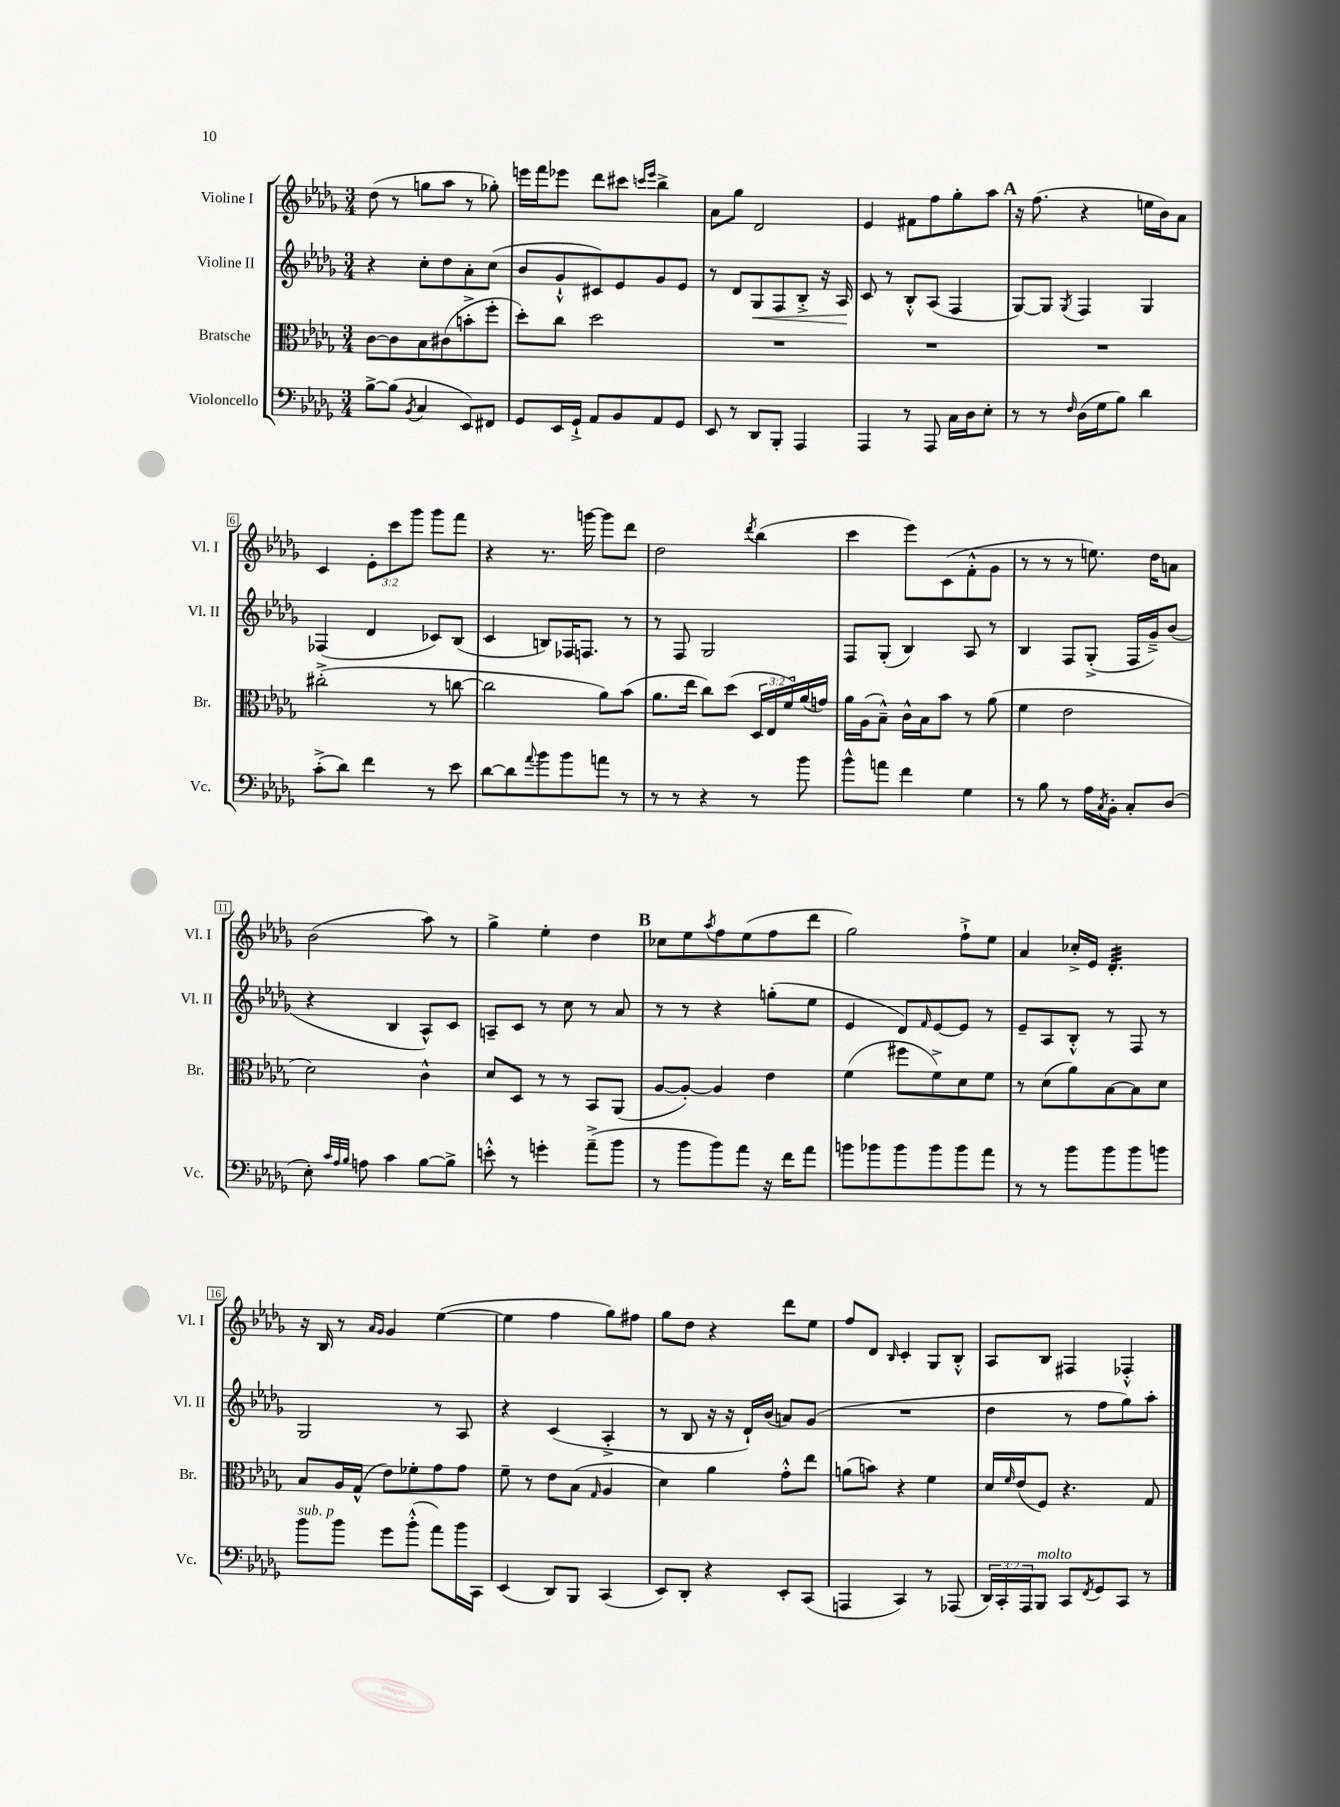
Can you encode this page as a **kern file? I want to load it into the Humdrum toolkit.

**kern	**kern	**kern	**kern
*staff4	*staff3	*staff2	*staff1
*clefF4	*clefC3	*clefG2	*clefG2
*k[b-e-a-d-g-]	*k[b-e-a-d-g-]	*k[b-e-a-d-g-]	*k[b-e-a-d-g-]
*M3/4	*M3/4	*M3/4	*M3/4
[8B-^	[8c	4r	(8dd-
(8B-]	8c]	.	8r
8qBB-	.	.	.
4C	8B-	8cc'	8gg
.	(8c#	8dd-	8aa-
8EE-)	8b'^	8a-'	8r
8FF#	8ff'	(8cc	8gg-')
=	=	=	=
8GG-	8dd-')	8b-	16eee
.	.	.	16fff
16EE-	8cc	8g-`^^	8eee-
16GG-`^	.	.	.
8AA-	2dd-	8c#)	8ddd-
8BB-	.	8e-	8ccc#
.	.	.	16qqccc
.	.	.	16qqeee-
8AA-	.	8g-	4bb-^
8GG-	.	8e-	.
=	=	=	=
8EE-	2.r	8r	8a-
8r	.	8d-	8gg-
8DD-	.	8G-	2d-
8BBB-'	.	8F	.
4AAA-	.	8B-'^	.
.	.	16r	.
.	.	16A-	.
=	=	=	=
4AAA-	2.r	8c	4e-
.	.	8r	.
8r	.	8B-'^^	8f#
8AAA-	.	(8A-	8ff
16C	.	4F	8gg-'
16D-	.	.	.
8E-'	.	.	8aa-
=	=	=	=
8r	2.r	[8G-)	16r
.	.	.	(8.ff
8r	.	8G-]	.
16qqF	.	8qG-	.
(16D-	.	4F	4r
16G-	.	.	.
8B-)	.	.	.
4d-	.	4G-	16ee
.	.	.	16b-)
.	.	.	8a-
=	=	=	=
(8c'^	(2cc#'^	(4F-	4c
8d-)	.	.	.
4f	.	4d-	12e-'
.	.	.	12ccc
.	.	.	12ggg-
8r	8r	8c-)	8ggg-
8e-	[8cc	(8B-	8fff
=	=	=	=
[8d-	2cc]	4c	4r
8d-]	.	.	.
8qqa-	.	.	.
8b-	.	8B)	8.r
8b-	.	16F-	.
.	.	8.F	[16ggg
8a	8a-)	.	8ggg]
8r	(8b-	8r	8ddd-
=	=	=	=
8r	8.a-	8r	2dd-
8r	.	8F	.
.	16ee-	.	.
4r	8cc)	2G-	.
.	(8dd-	.	.
.	.	.	8qddd-
8r	24D-	.	(4bb-
.	24E-	.	.
.	24f)	.	.
8b-	(16a-	.	.
.	16g)	.	.
=	=	=	=
8b-^^	16a-	8F	4ccc
.	(16A-	.	.
8a	8B-~^^)	(8G-'	.
4f	16c^^	4B-)	8eee-)
.	16B-	.	.
.	8b-	.	(8c
4G-	8r	8A-	8f'^^
.	(8a-	8r	8g-
=	=	=	=
8r	4f	4B-	8r
8B-	.	.	8r
8r	2e-	8F	8r
16A-	.	(8G-'^	8.ee)
8qC	.	.	.
16BB-'	.	.	.
8C'	.	16F	.
.	.	16g-~^)	16dd-
(8D-	.	(8b-	8a
=	=	=	=
8E-')	2d-)	4r	(2b-
32qqc	.	.	.
32qqA-	.	.	.
32qqB-	.	.	.
8A	.	.	.
4c	.	4B-	.
[8B-	4c^^	8A-^^)	8aa-)
8B-^]	.	8c	8r
=	=	=	=
8e'^^	8d-	8A~	4gg-^
8r	8D-	8c	.
4g'	8r	8r	4ee-'
.	8r	8cc	.
(8a-~^	8BB-	8r	4dd-
8b-	(8AA-	8a-	.
=	=	=	=
8r	[8A-	8r	8cc-
8b-	8A-'_)	8r	8ee-
.	.	.	8qaa-
8b-)	4A-]	4r	8ff
8a-	.	.	(8ee-
16r	4e-	(8gg'	8ff
16f	.	.	.
8a-	.	8ee-	8ddd-
=	=	=	=
8b	(4f	4e-	2gg-)
8b-	.	.	.
8b-	8ff#	8d-)	.
.	.	16qqf	.
8b-	8f^)	[8e-	.
8b-	8d-	8e-]	8ff`^
8a-	8f	8r	8ee-
=	=	=	=
8r	8r	8e-~	4a-
8r	(8d-	8A-	.
8b-	8a-)	8B-'^^	16cc-'^
.	.	.	16e-
8b-	[8B-	8r	4.d-'
8b-	8B-]	8F	.
8b	8d-	8r	.
=	=	=	=
8b-	8B-	2G-	16r
.	.	.	16B-
8b-	16A-	.	8r
.	(16G-^^	.	.
.	.	.	16qqa-
.	.	.	16qqg-
8g-	8e-)	.	4g-
(8b-'^^	8f-'	.	.
8a-)	8g-	8r	([4ee-
16b-	8g-	8A-	.
16CC	.	.	.
=	=	=	=
(4EE-	8f~	4r	4ee-]
.	8r	.	.
8DD-)	8e-	(4c	4ff
8BBB-	(8B-	.	.
.	16qqG-	.	.
(4CC	4A-	4A-'^	8gg-)
.	.	.	8ff#
=	=	=	=
8EE-)	4d-)	8r	8gg-
8DD-'	.	8B-	8dd-
4r	4a-	16r	4r
.	.	16r	.
.	.	16d-`)	.
.	.	(16b-	.
8EE-'	8g-'^^	8a)	8ddd-
(8CC	8ee-	(8g-	8ee-
=	=	=	=
4AAA	(8a	2.r	8ff
.	8b)	.	8d-
.	.	.	16qqB-
4CC)	4r	.	4c'
8r	4f	.	8G-
(8AAA-	.	.	8B-'^^
=	=	=	=
24DD-)	16d-	4dd-	8A-
24CC'	.	.	.
.	16qqf	.	.
.	(16e-	.	.
24AAA-	.	.	.
8BBB-	8F)	.	8B-
8CC	4.r	8r	4F#
8qFF	.	.	.
8GG-	.	8ff	.
8CC	.	8gg-)	4F-'^^
8r	8G-	8aa-'	.
==	==	==	==
*-	*-	*-	*-
